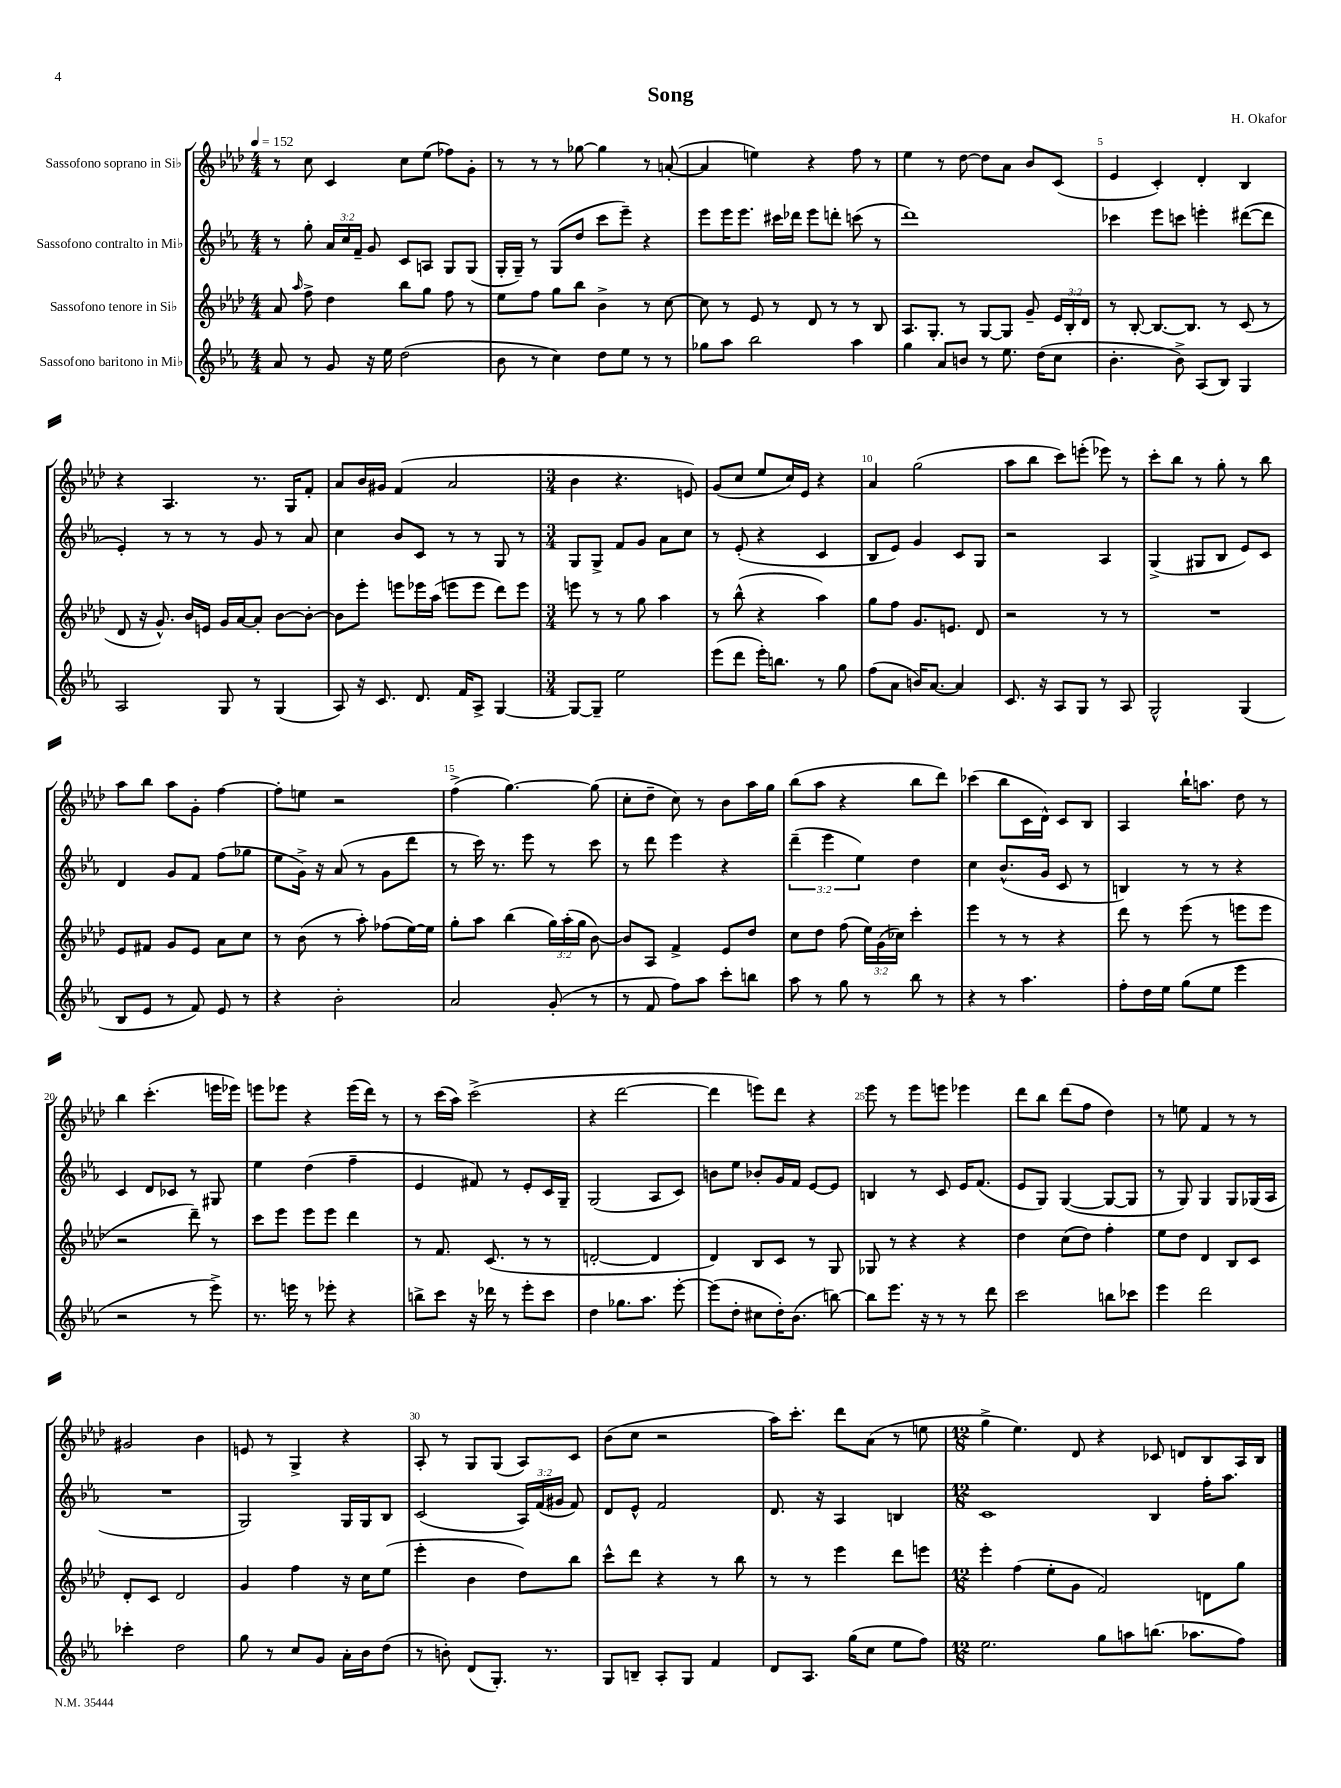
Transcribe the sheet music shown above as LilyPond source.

\header { title = "Song" composer = "H. Okafor" }
<<
\new StaffGroup <<
\new Staff = "s0" \with { instrumentName = "Sassofono soprano in Sib" } {
    \clef treble \key aes \major \numericTimeSignature \time 4/4 \tempo 4 = 152
    \autoBeamOff r8 c''8 c'4 c''8[ ees''8]( fes''8[) g'8]-. |
    r8 r8 r8 ges''8~ ges''4 r8 a'8~-.( |
    a'4 e''4) r4 f''8 r8 |
    ees''4 r8 des''8~ des''8[ aes'8] bes'8[ c'8]( |
    ees'4 c'4-.) des'4-. bes4 |
    r4 aes4. r8. g16[ f'8]-. |
    aes'8[ bes'16 gis'16] f'4( aes'2 |
    \numericTimeSignature \time 3/4 bes'4 r4. e'8) |
    g'8[( c''8] ees''8[ c''16) ees'16] r4 |
    aes'4 g''2( |
    aes''8[ bes''8] c'''8[) e'''8]-.( ees'''8) r8 |
    c'''8[-. bes''8] r8 g''8-. r8 bes''8 |
    aes''8[ bes''8] aes''8[ g'8]-. f''4~ |
    f''8[-. e''8] r2 |
    f''4->( g''4.~) g''8( |
    c''8[-. des''8]-- c''8) r8 bes'8[ aes''16 g''16] |
    bes''8[( aes''8] r4 bes''8[ des'''8]) |
    ces'''4( bes''8[ c'16 des'16]-^) c'8[ bes8] |
    aes4 bes''16[-! a''8.] des''8 r8 |
    bes''4 c'''4.-.( e'''16[ ees'''16]) |
    e'''8[ ees'''8] r4 ees'''16[( des'''16]) r8 |
    r8 c'''16[( aes''16]) c'''2->( |
    r4 des'''2~ |
    des'''4 e'''8[) des'''8] r4 |
    ees'''8 r8 ees'''8[ e'''8] ees'''4 |
    des'''8[ bes''8] des'''8[( f''8] des''4) |
    r8 e''8 f'4 r8 r8 |
    gis'2 bes'4 |
    e'8 r8 g4-> r4 |
    aes8-. r8 g8[ g8]( aes8[) c'8] |
    bes'8[( c''8] r2 |
    aes''16[) c'''8.]-. des'''8[ aes'8]( r8 e''8 |
    \numericTimeSignature \time 12/8 g''4-> ees''4.) des'8 r4 ces'8 d'8[ bes8 aes16 bes16] \bar "|." |
}
\new Staff = "s1" \with { instrumentName = "Sassofono contralto in Mib" } {
    \clef treble \key ees \major \numericTimeSignature \time 4/4 \override Staff.TupletNumber.text = #tuplet-number::calc-fraction-text
    \autoBeamOff r8 g''8-. \tuplet 3/2 { aes'16[ c''16 f'16]-- } g'8 c'8[ a8] g8[ g8]( |
    g16[-. g16]--) r8 g8[( d''8] c'''8[ ees'''8]--) r4 |
    ees'''8[ ees'''16 ees'''8.] cis'''16[ des'''16] ees'''8[ d'''8]-. c'''8( r8 |
    d'''1) |
    ces'''4 ees'''8[ c'''8] e'''4-. dis'''8[~( dis'''8] |
    ees'4-.) r8 r8 r8 g'8 r8 aes'8 |
    c''4 bes'8[ c'8] r8 r8 g8 r8 |
    \numericTimeSignature \time 3/4 g8[ g8]-> f'8[ g'8] aes'8[ c''8] |
    r8 ees'8-.( r4 c'4 |
    bes8[ ees'8]) g'4 c'8[ g8] |
    r2 aes4 |
    g4->( gis8[ bes8] ees'8[) c'8] |
    d'4 g'8[ f'8] f''8[( ges''8] |
    ees''8[ g'16]->) r16 aes'8( r8 g'8[ d'''8] |
    r8 c'''16) r8. ees'''8 r8 c'''8 |
    r8 d'''8 ees'''4 r4 |
    \tuplet 3/2 { d'''4--( ees'''4 ees''4) } d''4 |
    c''4 bes'8.[-^( g'16] c'8 r8 |
    b4) r8 r8 r4 |
    c'4 d'8[ ces'8] r8 gis8 |
    ees''4 d''4( f''4-- |
    ees'4 fis'8) r8 ees'8[-. c'16 g16]-- |
    g2( aes8[ c'8]) |
    b'8[ ees''8] bes'8[-. g'16 f'16] ees'8[~ ees'8] |
    b4 r8 c'8 ees'16[ f'8.]( |
    ees'8[ g8]) g4~( g8[~ g8] |
    r8 g8) g4 g8[ ges16( aes16] |
    R2. |
    g2) g16[ g16 bes8] |
    c'2( \tuplet 3/2 { aes16[) f'16( gis'16] } f'8) |
    d'8[ ees'8]-^ f'2 |
    d'8. r16 aes4 b4 |
    \numericTimeSignature \time 12/8 c'1 bes4 f''16[-. aes''8.] \bar "|." |
}
\new Staff = "s2" \with { instrumentName = "Sassofono tenore in Sib" } {
    \clef treble \key aes \major \numericTimeSignature \time 4/4 \override Staff.TupletNumber.text = #tuplet-number::calc-fraction-text
    \autoBeamOff aes'8 \grace { aes''16 } f''8-> des''4 bes''8[ g''8] f''8 r8 |
    ees''8[ f''8] g''8[ bes''8] bes'4-> r8 c''8~ |
    c''8 r8 ees'8 r8 des'8 r8 r8 bes8 |
    aes8.[ g8.]-. r8 g8[~ g8] g'8-- \tuplet 3/2 { ees'16[ bes16-. des'16] } |
    r8 bes8~-. bes8.[~ bes8.] r8 c'8( r8 |
    des'8 r16 g'8.-^) bes'16[ e'16] g'16[ aes'16~ aes'8]-. bes'8[~ bes'8]~-. |
    bes'8[ ees'''8]-. e'''8[ ees'''16 aes''16]( e'''8[ e'''8] des'''8[) e'''8] |
    \numericTimeSignature \time 3/4 e'''8 r8 r8 g''8 aes''4 |
    r8 bes''8-^( r4 aes''4) |
    g''8[ f''8] g'8.[ e'8.] des'8 |
    r2 r8 r8 |
    R2. |
    ees'8[ fis'8] g'8[ ees'8] aes'8[ c''8] |
    r8 bes'8( r8 aes''8-.) fes''8[( ees''16~) ees''16] |
    g''8[-. aes''8] bes''4( \tuplet 3/2 { g''16[) aes''16-.( g''16] } bes'8~) |
    bes'8[ aes8] f'4-> ees'8[ des''8] |
    c''8[ des''8] f''8( \tuplet 3/2 { ees''16[) g'16( ces''16]) } c'''4-. |
    ees'''4 r8 r8 r4 |
    des'''8 r8 ees'''8( r8 e'''8[ e'''8] |
    r2 des'''8--) r8 |
    c'''8[ ees'''8] ees'''8[ ees'''8] des'''4 |
    r8 f'8. c'8.( r8 r8 |
    d'2~-. d'4 |
    des'4) bes8[ c'8] r8 g8 |
    ges8 r8 r4 r4 |
    des''4 c''8[( des''8]) f''4-. |
    ees''8[ des''8] des'4 bes8[ c'8] |
    des'8[-. c'8] des'2 |
    g'4 f''4 r16 c''16[ ees''8]( |
    ees'''4-. bes'4 des''8[) bes''8] |
    c'''8[-^ des'''8] r4 r8 bes''8 |
    r8 r8 ees'''4 des'''8[ e'''8] |
    \numericTimeSignature \time 12/8 ees'''4-. f''4( ees''8[-. g'8] f'2) d'8[ g''8] \bar "|." |
}
\new Staff = "s3" \with { instrumentName = "Sassofono baritono in Mib" } {
    \clef treble \key ees \major \numericTimeSignature \time 4/4
    \autoBeamOff aes'8 r8 g'8 r16 ees''16 d''2( |
    bes'8 r8 c''4) d''8[ ees''8] r8 r8 |
    ges''8[ aes''8] bes''2 aes''4 |
    g''4 aes'8[ b'8] r8 ees''8. d''16[( c''8] |
    bes'4.-. bes'8->) aes8[( bes8]) g4 |
    aes2 g8 r8 g4( |
    aes8) r16 c'8. d'8. f'16[ aes8]-> g4~ |
    \numericTimeSignature \time 3/4 g8[~ g8]-- ees''2 |
    ees'''8[( d'''8] ees'''16[-.) b''8.] r8 g''8 |
    f''8[( aes'8] b'16[) aes'8.]~ aes'4 |
    c'8. r16 aes8[ g8] r8 aes8 |
    g2-^ g4( |
    bes8[ ees'8] r8 f'8) ees'8 r8 |
    r4 bes'2-. |
    aes'2 g'8-.( r8 |
    r8 f'8 f''8[) aes''8] c'''8[-. b''8] |
    aes''8 r8 g''8 r8 bes''8 r8 |
    r4 r8 aes''4. |
    f''8[-. d''16 ees''16] g''8[( ees''8] ees'''4 |
    r2 r8 ees'''8->) |
    r8. e'''16 r8 ees'''8-. r4 |
    b''8[-> c'''8] r16 des'''16 r8 ees'''8[-. c'''8] |
    d''4 ges''8.[ aes''8.] ees'''8~-. |
    ees'''8[( d''8]-. cis''8[ d''16-.) bes'8.]( b''8~) |
    b''8[ ees'''8.] r16 r8 r8 d'''8 |
    c'''2 b''8[ ces'''8] |
    ees'''4 d'''2 |
    ces'''4-. d''2 |
    g''8 r8 c''8[ g'8] aes'16[-. bes'16 d''8]( |
    r8 b'8-.) d'8[( g8.]-.) r8. |
    g8[ b8]-- aes8[-. g8] f'4 |
    d'8[ aes8.] g''16[( c''8] ees''8[ f''8]) |
    \numericTimeSignature \time 12/8 ees''2. g''8[ a''8 b''8.]( aes''8.[ f''8]) \bar "|." |
}
>>
>>
\layout { \context { \Score \override BarNumber.break-visibility = ##(#f #t #t) barNumberVisibility = #(every-nth-bar-number-visible 5) } }
